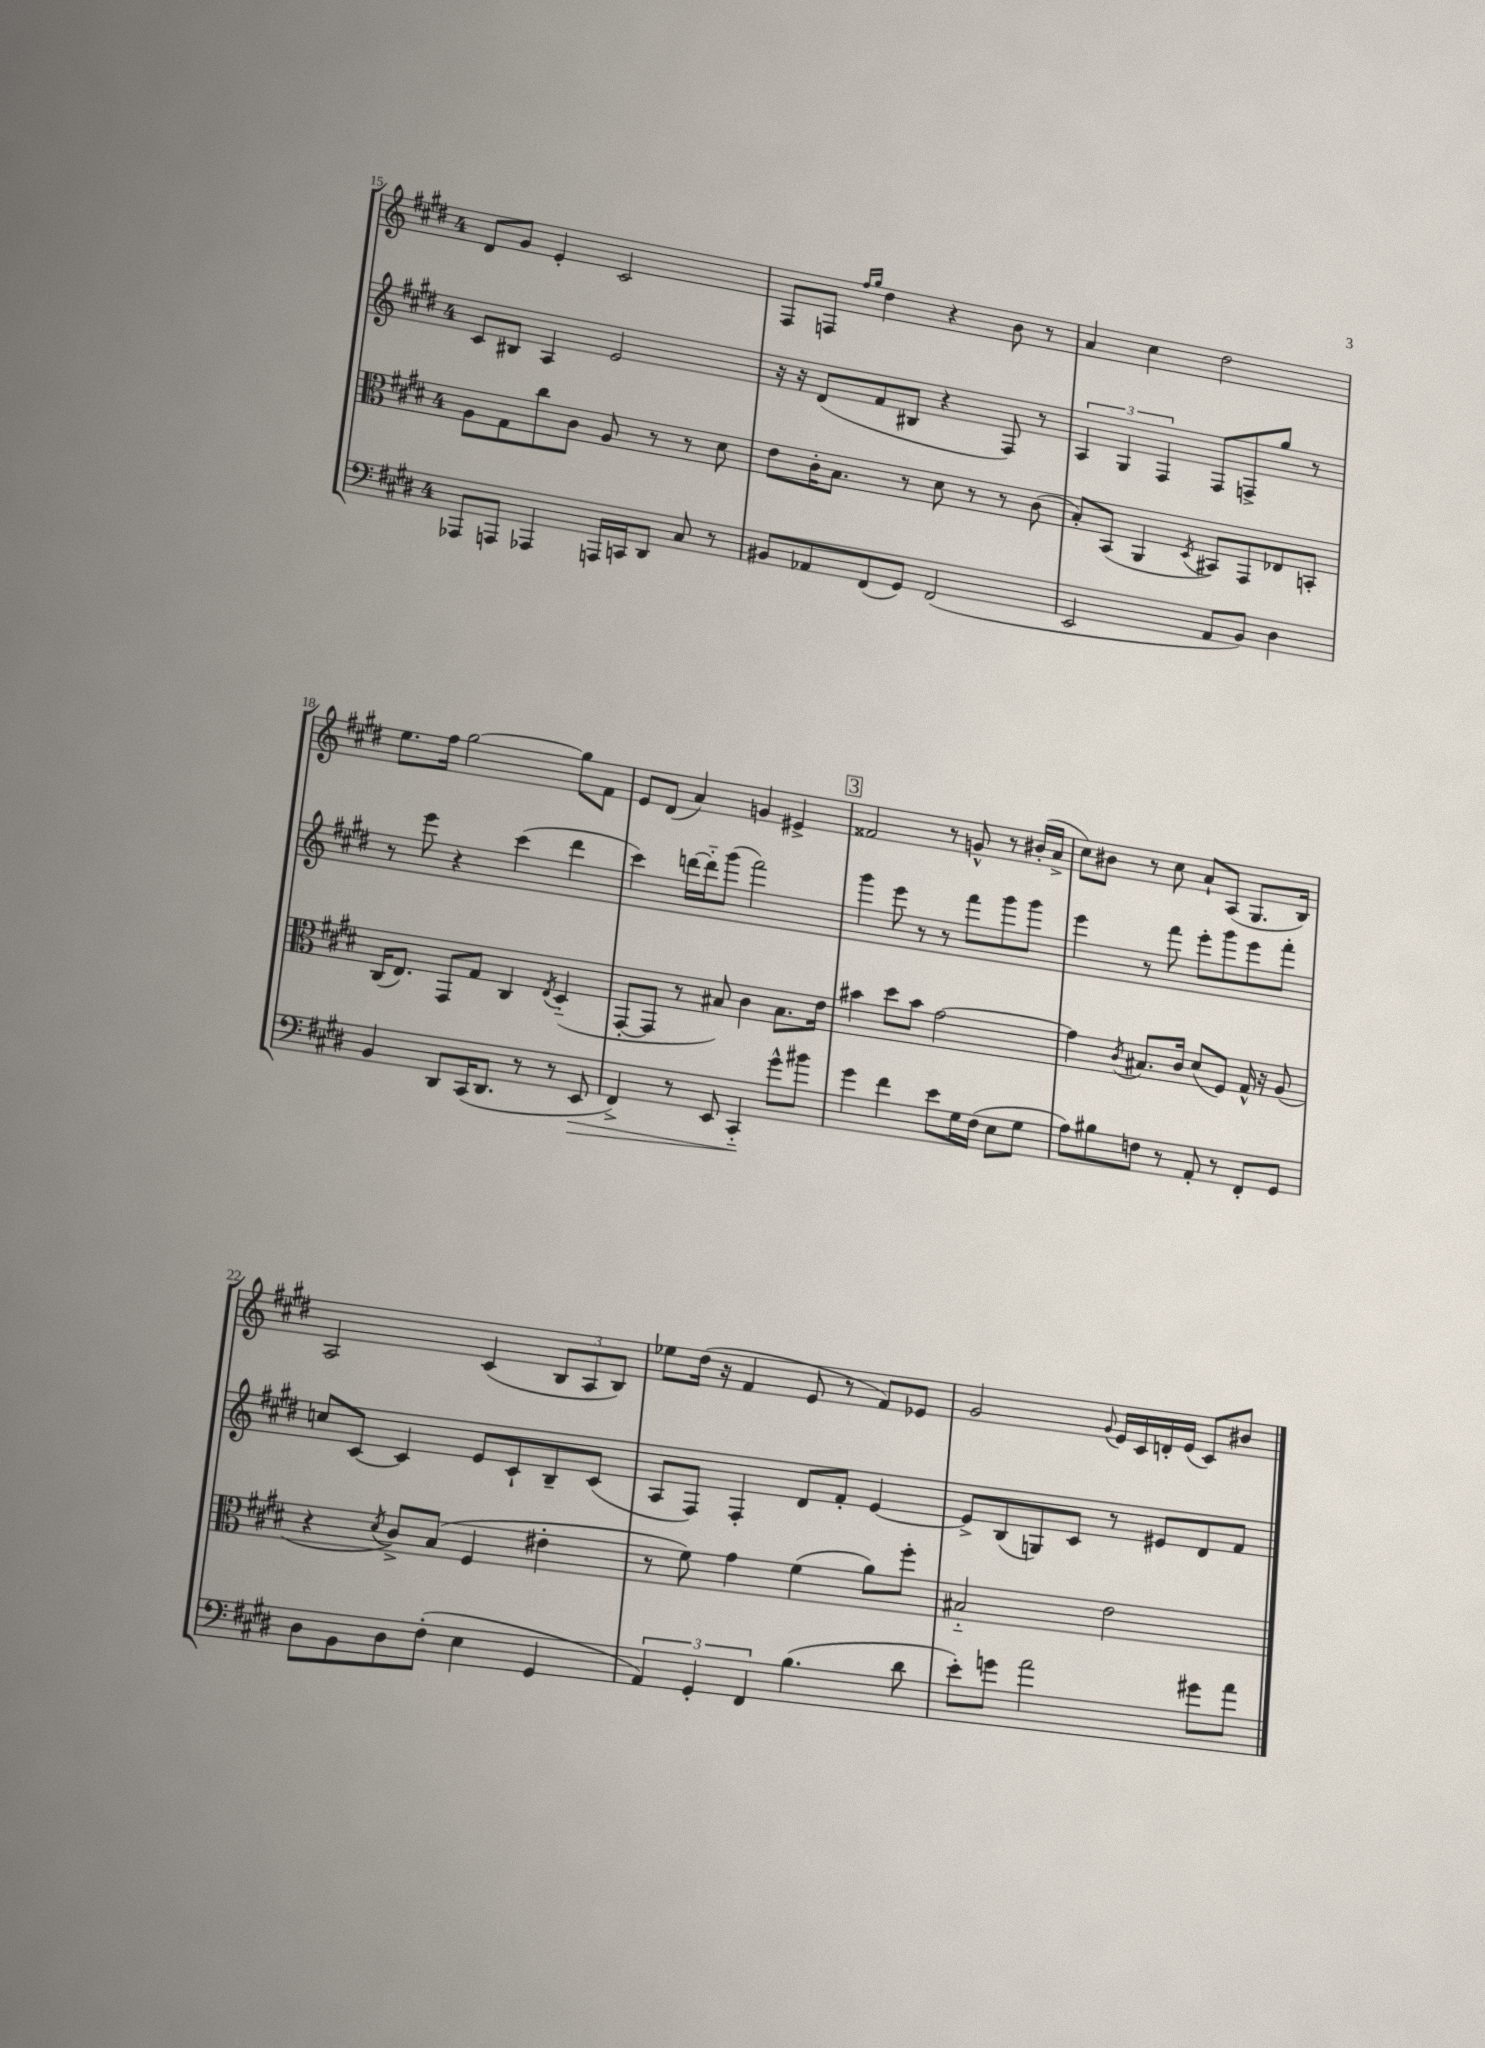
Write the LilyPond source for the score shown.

<<
\new StaffGroup <<
\new Staff = "s0" {
    \clef treble \key e \major \once \override Staff.TimeSignature.style = #'single-digit \time 4/4
    dis'8 gis'8 e'4-. cis'2 |
    fis8 f8 \grace { fis''16 gis''16 } dis''4 r4 b'8 r8 |
    a'4 cis''4 dis''2 |
    e''8. fis''16 gis''2~ gis''8 fis'8 |
    e'8 dis'8( a'4) g'4 eis'4-> |
    \mark \markup { \box "3" } fisis'2 r8 g'8-^ r8 bis'16-.( a'16-> |
    cis''8) bis'8 r8 cis''8 a'8-! a8( gis8. b16) |
    a2 cis'4( \tuplet 3/2 { b8 a8 b8) } |
    ees''8 dis''16( r16 fis'4 e'8 r8 fis'8) ees'8 |
    gis'2 \appoggiatura { gis'8 } e'16 cis'16 d'16-. e'16( cis'8) bis'8 \bar "|." |
}
\new Staff = "s1" {
    \clef treble \key e \major \once \override Staff.TimeSignature.style = #'single-digit \time 4/4
    cis'8 bis8 a4 e'2 |
    r16 r16 dis'8( fis'8 bis8 r4 fis8) r8 |
    \tuplet 3/2 { a4 gis4 fis4 } fis8 f8-> gis''8 r8 |
    r8 e'''8 r4 cis'''4( dis'''4 |
    cis'''4) d'''16~ d'''16-_ gis'''8( fis'''2) |
    \mark \markup { \box "3" } gis'''4 e'''8 r8 r8 fis'''8 gis'''8 gis'''8 |
    e'''4 r8 fis'''8 e'''8-. gis'''8 e'''8 fis'''8-. |
    c''8 cis'8~ cis'4 e'8 cis'8-! b8-- cis'8( |
    a8 fis8) fis4-. dis'8 fis'8-. e'4~ |
    e'8-> b8( g8) cis'8 r8 eis'8 dis'8 fis'8 \bar "|." |
}
\new Staff = "s2" {
    \clef alto \key e \major \once \override Staff.TimeSignature.style = #'single-digit \time 4/4
    a8 gis8 cis''8 cis'8 a8 r8 r8 dis'8 |
    e'8 cis'16-. b8. r8 dis'8 r8 r8 cis'8( |
    b8-.) b,8( a,4 \acciaccatura { dis8 } bis,8) gis,8 ees8 b,8-. |
    cis16( e8.) gis,8 gis8 cis4 \acciaccatura { e8 } dis4-_( |
    gis,8~-. gis,8 r8 bis8) cis'4 bis8. e'16 |
    \mark \markup { \box "3" } bis'4 dis''8 bis'8 gis'2~ |
    gis'4 \acciaccatura { cis'8 } bis8. cis'16 dis'8( fis8) gis16-^ r16 a8( |
    r4 \acciaccatura { dis'8 } cis'8->) b8( fis4 eis'4-. |
    r8 fis'8) gis'4 fis'4( a'8) fis''8-. |
    bis2-_ e'2 \bar "|." |
}
\new Staff = "s3" {
    \clef bass \key e \major \once \override Staff.TimeSignature.style = #'single-digit \time 4/4
    aes,,8 a,,8 aes,,4 a,,16 c,16 dis,8 cis8 r8 |
    bis,8 aes,8 fis,8( gis,8) fis,2( |
    e,2 a,8 b,8) dis4 |
    b,4 dis,8 cis,16( dis,8. r8 r8 e,8\> |
    fis,4->) r8 e,8 cis,4-_\! gis'8-^ bis'8 |
    \mark \markup { \box "3" } gis'4 fis'4 e'8 gis16 fis16( e8 gis8 |
    a8) bis8 f8 r8 a,8-. r8 fis,8-. gis,8 |
    dis8 b,8 dis8 fis8-.( e4 gis,4 |
    \tuplet 3/2 { a,4) gis,4-. fis,4 } b4.( dis'8 |
    e'8-.) g'8 a'2 gis'8 a'8 \bar "|." |
}
>>
>>
\layout { \context { \Score currentBarNumber = #15 } }
